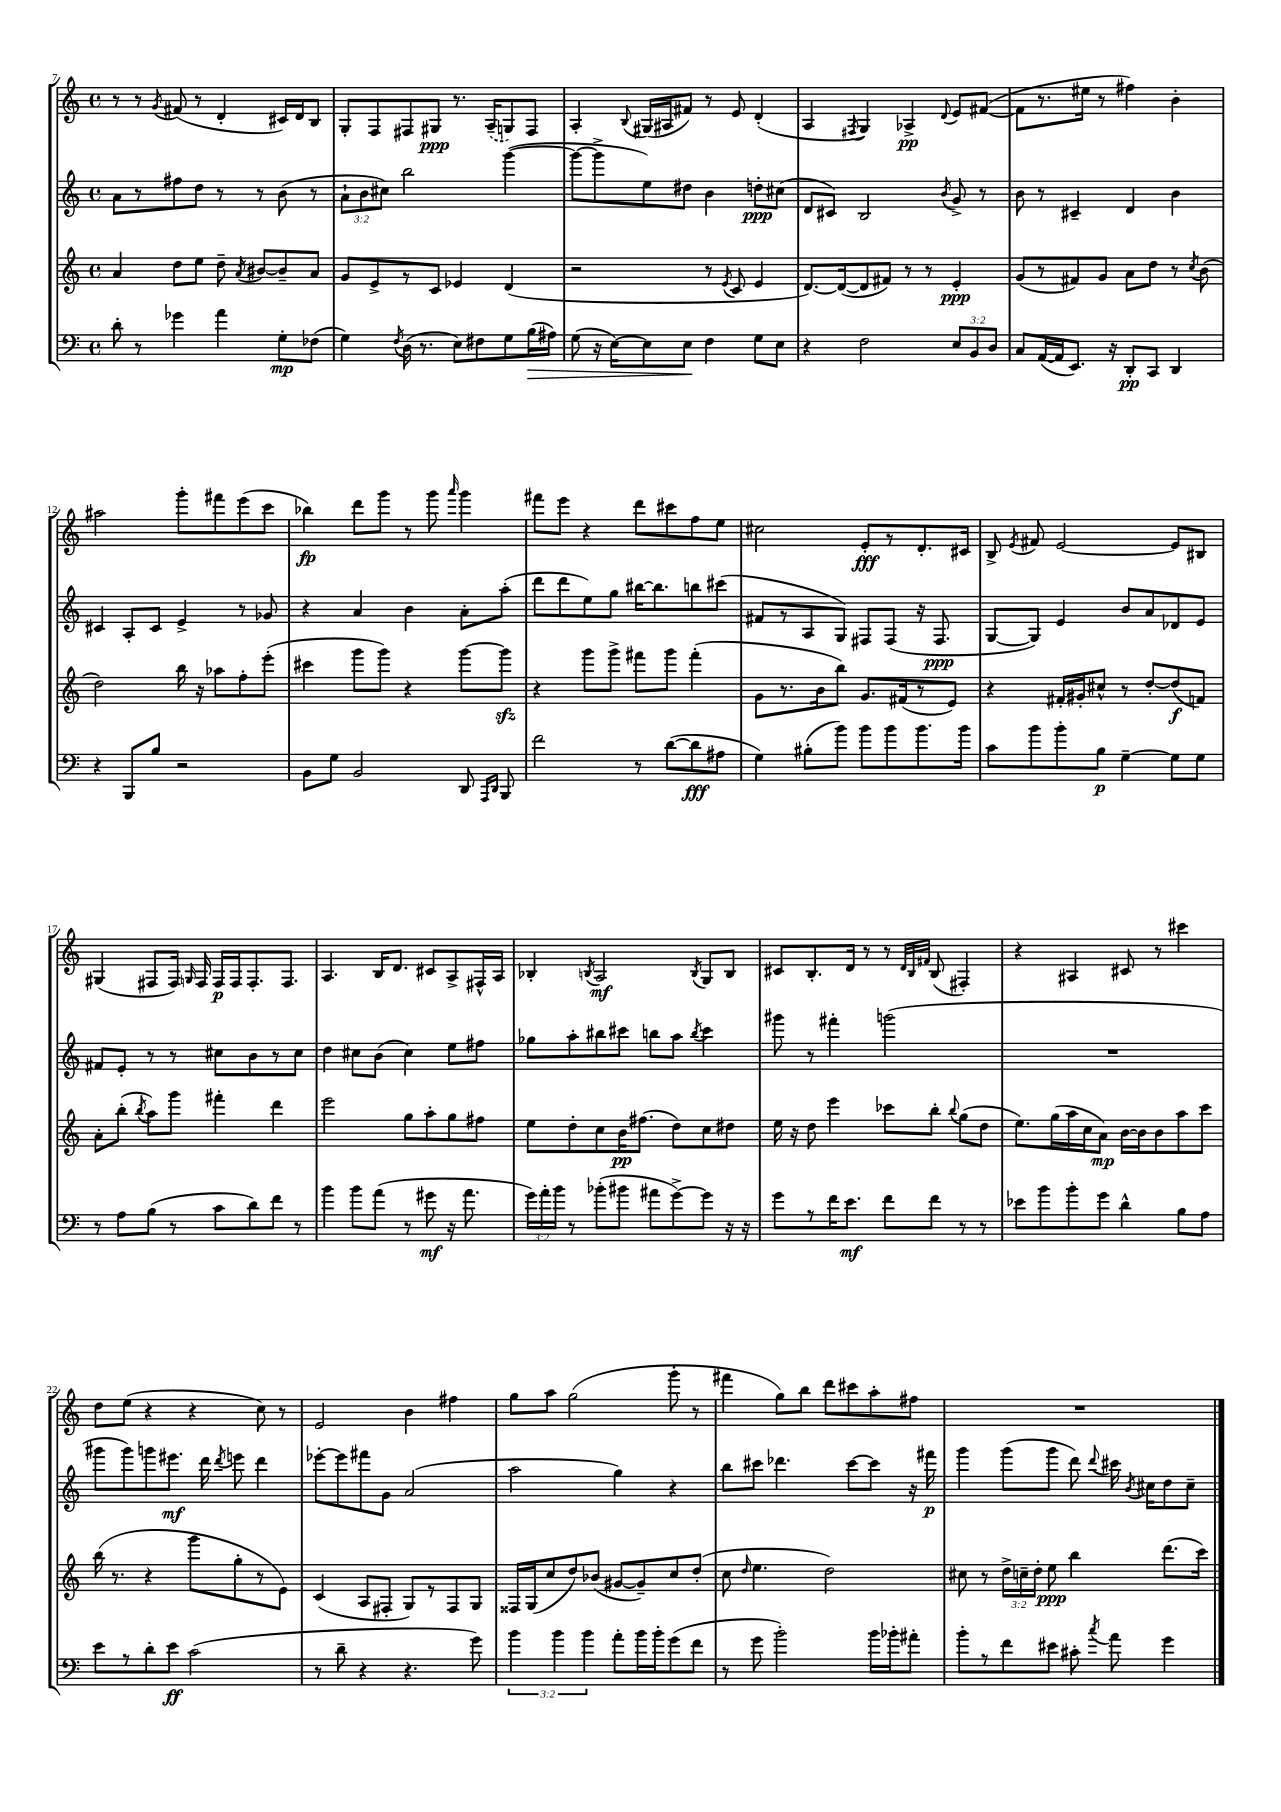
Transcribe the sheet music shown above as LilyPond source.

<<
\new StaffGroup <<
\new Staff = "s0" {
    \clef treble \key c \major \defaultTimeSignature \time 4/4
    \autoBeamOff r8 r8 \acciaccatura { g'8 } fis'8( r8 d'4-. cis'16[) d'16 b8] |
    g8[-. f8 fis8 gis8]\ppp r8. \once \slurDashed a16[--( g8) fis8] |
    a4-. \appoggiatura { b8 } gis16[( ais16 fis'8]) r8 e'8 d'4-.( |
    a4 \acciaccatura { fis8 } g4) aes4->\pp \appoggiatura { d'8 } e'8[ fis'8]~( |
    fis'8[ r8. eis''16] r8 fis''4) b'4-. |
    ais''2 g'''8[-. fis'''8 e'''8( c'''8] |
    bes''4\fp) d'''8[ g'''8] r8 g'''8 \grace { a'''16 } g'''4 |
    fis'''8[ e'''8] r4 d'''8[ cis'''8 f''8 e''8] |
    cis''2 e'8[-.\fff r8 d'8.-. cis'16] |
    b8-> \acciaccatura { e'8 } fis'8 e'2~ e'8[ bis8] |
    gis4( fis8[ fis16]) \grace { g16 } fis16 fis16[\p fis16 fis8.-. fis8.] |
    a4. b16[ d'8.] cis'8[ a8-> fis16-^ a16] |
    bes4-. \acciaccatura { b8 } a2\mf \acciaccatura { b8 } g8[ b8] |
    cis'8[ b8.-. d'16] r8 r8 \grace { d'32[ b32 fis'32] } b8( fis4-.) |
    r4 ais4 cis'8 r8 cis'''4 |
    d''8[ e''8]( r4 r4 c''8) r8 |
    e'2 b'4 fis''4 |
    g''8[ a''8] g''2( g'''8-. r8 |
    fis'''4 g''8[) b''8] d'''8[ cis'''8 a''8-. fis''8] |
    R1 \bar "|." |
}
\new Staff = "s1" {
    \clef treble \key c \major \defaultTimeSignature \time 4/4 \override Staff.TupletNumber.text = #tuplet-number::calc-fraction-text
    \autoBeamOff a'8[ r8 fis''8 d''8] r8 r8 b'8( r8 |
    \tuplet 3/2 { a'8[-! b'8 cis''8]) } b''2 g'''4~( |
    g'''8[~ g'''8-> e''8) dis''8] b'4 d''8[-.\ppp cis''8]( |
    d'8[ cis'8]) b2 \acciaccatura { b'8 } g'8-> r8 |
    b'8 r8 cis'4-- d'4 b'4 |
    cis'4 a8[-. cis'8] e'4-> r8 ges'8 |
    r4 a'4 b'4 a'8[-. a''8]-.( |
    d'''8[ d'''8 e''8) g''8] bis''16[~ bis''8. b''8 cis'''8]( |
    fis'8[ r8 a8 g8]) fis8[ fis8]( r16 fis8.\ppp |
    g8[~ g8]) e'4 b'8[ a'8 des'8 e'8] |
    fis'8[ e'8]-. r8 r8 cis''8[ b'8 r8 cis''8] |
    d''4 cis''8[ b'8]( cis''4) e''8[ fis''8] |
    ges''8[ a''8-. bis''8 cis'''8] b''8[ a''8] \acciaccatura { b''8 } cis'''4 |
    gis'''8 r8 fis'''4-. g'''2( |
    R1 |
    gis'''8[ gis'''8) g'''8 eis'''8.]\mf d'''16 \acciaccatura { d'''8 } e'''8 d'''4 |
    ees'''8[~-. ees'''8 fis'''8 g'8] a'2( |
    a''2 g''4) r4 |
    b''8[ cis'''8] des'''4. cis'''8[~ cis'''8] r16 fis'''16\p |
    g'''4 g'''8[( g'''8] d'''8) \appoggiatura { d'''8 } cis'''16 \acciaccatura { b'8 } cis''16[ d''8 cis''8]-- \bar "|." |
}
\new Staff = "s2" {
    \clef treble \key c \major \defaultTimeSignature \time 4/4 \override Staff.TupletNumber.text = #tuplet-number::calc-fraction-text
    \autoBeamOff a'4 d''8[ e''8] d''8-- \acciaccatura { a'8 } bis'8[~ bis'8-- a'8] |
    g'8[ e'8-> r8 c'8] ees'4 d'4( |
    r2 r8 \acciaccatura { e'8 } c'8 e'4 |
    d'8.[~) d'16~( d'8 fis'8]) r8 r8 e'4-.\ppp |
    g'8[( r8 fis'8) g'8] a'8[ d''8] r8 \acciaccatura { c''8 } b'8( |
    d''2) b''16 r16 aes''8[ f''8-. e'''8]-.( |
    cis'''4 g'''8[ g'''8]) r4 g'''8[~ g'''8]\sfz |
    r4 g'''8[ g'''8]-> fis'''8[ g'''8] fis'''4-.( |
    g'8[ r8. b'16 b''8]) g'8.[ fis'16( r8 e'8]) |
    r4 fis'16[-. gis'16-. cis''8]-^ r8 d''8[~-. d''8\f( f'8]) |
    a'8[-. b''8]-.( \acciaccatura { b''8 } a''8[) g'''8] fis'''4-. d'''4 |
    e'''2 g''8[ a''8-. g''8 fis''8] |
    e''8[ d''8-. c''8 b'16\pp fis''8.]( d''8[) c''8 dis''8] |
    e''16 r16 d''8 e'''4 ces'''8[ b''8]-. \appoggiatura { b''8 } g''8[( d''8] |
    e''8.[) g''16( a''16 c''16 a'8]\mp) b'16[~ b'16 b'8 a''8 c'''8] |
    b''16( r8. r4 g'''8[ g''8-. r8 e'8]) |
    c'4( a8[ fis8]-. g8[) r8 fis8 g8] |
    fisis16[ g16( c''8 d''8) bes'8]( gis'8[~ gis'8--) c''8 d''8]-.( |
    c''8 \grace { d''16 } e''4. d''2) |
    cis''8 r8 \tuplet 3/2 { d''16[-> c''16-- d''16]-. } e''8\ppp b''4 d'''8.[( c'''16]) \bar "|." |
}
\new Staff = "s3" {
    \clef bass \key c \major \defaultTimeSignature \time 4/4 \override Staff.TupletNumber.text = #tuplet-number::calc-fraction-text
    \autoBeamOff d'8-. r8 ges'4 a'4 g8[-.\mp fes8]( |
    g4) \acciaccatura { f8 } d16( r8. e8[) fis8 g8 b16\>( ais16]) |
    g8( r16 e16[~) e8 e8]\! f4 g8[ e8] |
    r4 f2 \tuplet 3/2 { e8[ b,8 d8] } |
    c8[ a,16~( a,16 e,8.]) r16 d,8[-.\pp c,8] d,4 |
    r4 b,,8[ b8] r2 |
    b,8[ g8] b,2 d,8 \grace { a,,16[ d,16] } b,,8 |
    f'2 r8 d'8[~( d'8\fff ais8] |
    g4) bis8[-.( b'8]) b'8[ b'8 b'8. b'16] |
    c'8[ b'8 b'8-. b8]\p g4~-- g8[ g8] |
    r8 a8[ b8]( r8 c'8[ d'8) f'8] r8 |
    b'4 b'8[ a'8]( r8 gis'8\mf r16 a'8. |
    \tuplet 3/2 { g'16[) a'16-. b'16] } r8 bes'8[-.( bis'8] ais'8[ g'8~->) g'8] r16 r16 |
    g'8[ r8 f'16 e'8.]\mf f'8[ f'8] r8 r8 |
    ees'8[ b'8 b'8-. g'8] d'4-^ b8[ a8] |
    e'8[ r8 d'8-. e'8]\ff c'2( |
    r8 d'8-- r4 r4. g'8) |
    \tuplet 3/2 { b'4 b'4 b'4 } a'8[-. b'16 b'16-. g'8( f'8] |
    r8 g'8 b'2-.) b'16[ bes'16-. ais'8]-. |
    b'8[-. r8 f'8 eis'8] cis'8-. \acciaccatura { c''8 } a'8 g'4 \bar "|." |
}
>>
>>
\layout { \context { \Score currentBarNumber = #7 } }
